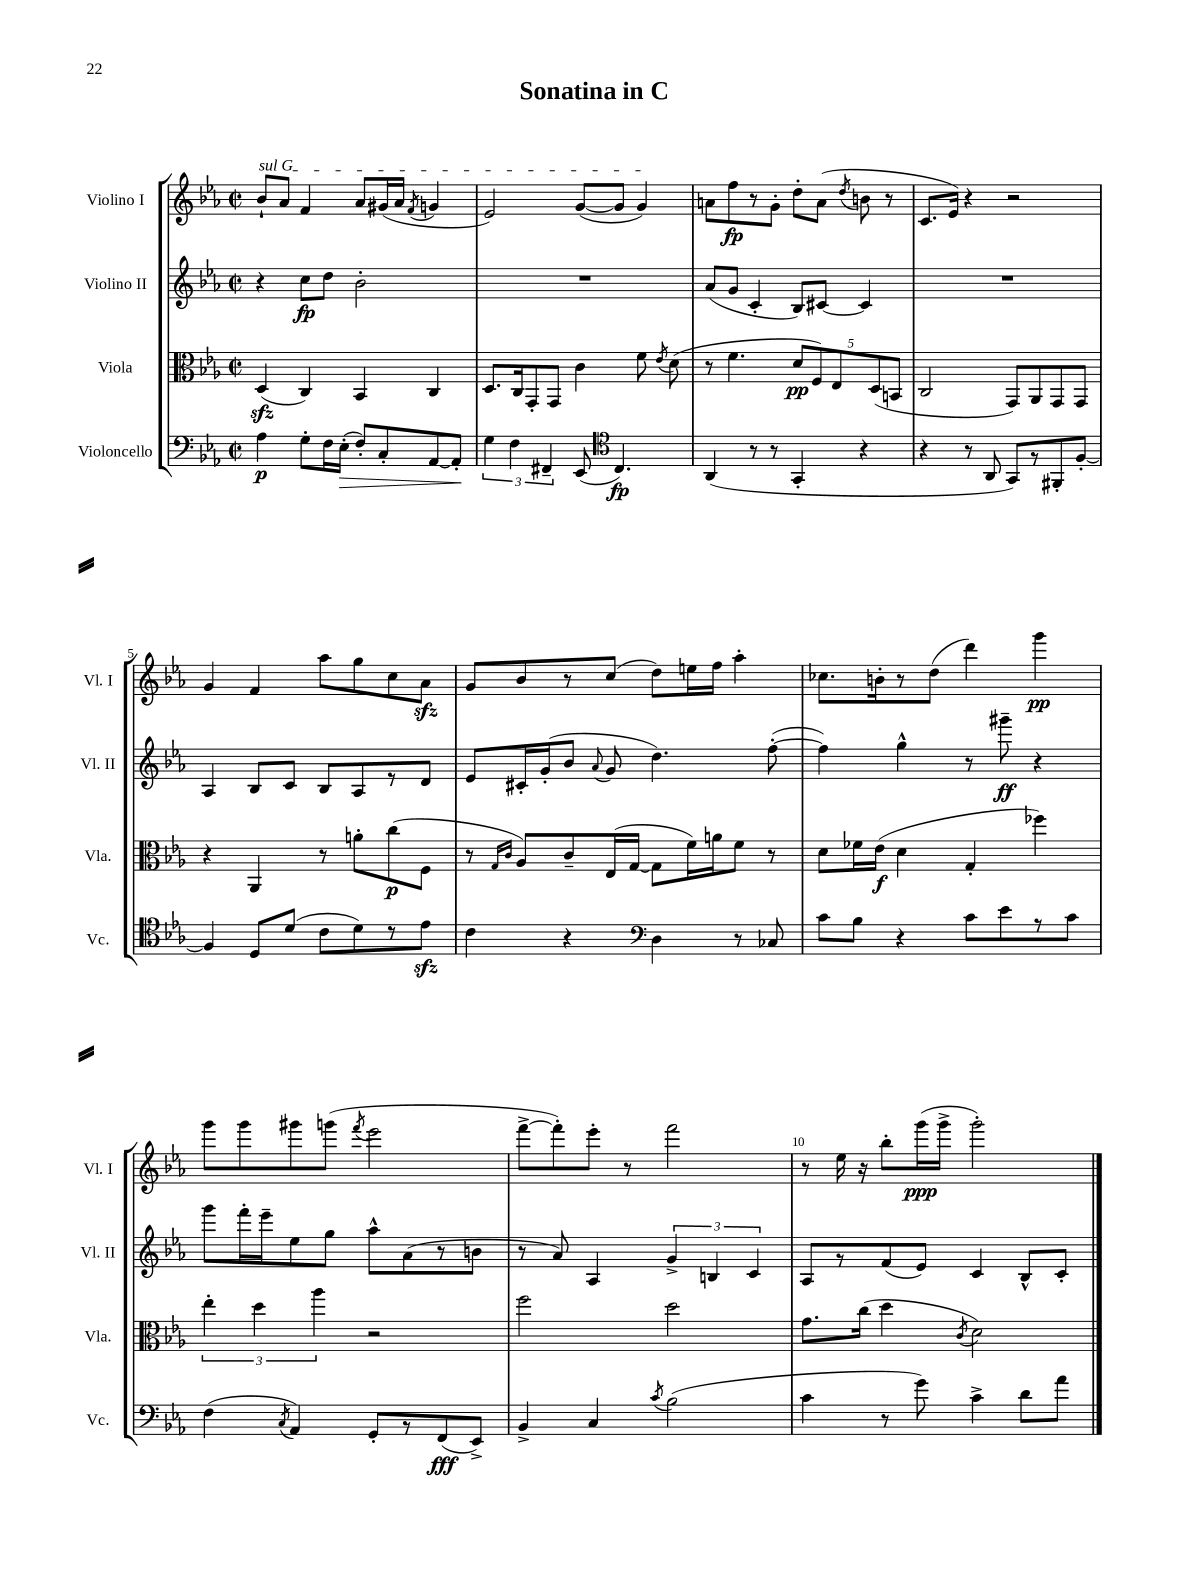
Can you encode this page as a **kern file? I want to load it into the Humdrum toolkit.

**kern	**kern	**kern	**kern
*staff4	*staff3	*staff2	*staff1
*clefF4	*clefC3	*clefG2	*clefG2
*k[b-e-a-]	*k[b-e-a-]	*k[b-e-a-]	*k[b-e-a-]
*M2/2	*M2/2	*M2/2	*M2/2
*met(c|)	*met(c|)	*met(c|)	*met(c|)
4A-\	(4D/	4r	8b-`/L
.	.	.	8a-/J
8G'\L	4C/)	8cc\L	4f/
16F\L	.	8dd\J	.
(16E-'\JJ	.	.	.
8F'/L)	4BB-/	2b-'\	8a-/L
8C'/	.	.	(16g#/L
.	.	.	16a-/JJ
.	.	.	8qf/
[8AA-/	4C/	.	4g/
8AA-'/]J	.	.	.
=	=	=	=
6G\	8.D/L	1r	2e-/)
6F\	.	.	.
.	16C/k	.	.
.	8GG'/	.	.
6FF#~/	.	.	.
.	8GG/J	.	.
(8EE-/	4c\	.	([8g/L
*clefC4	*	*	*
4.C/)	.	.	8g/]J
.	8f\	.	4g/)
.	8qe-/	.	.
.	(8d\	.	.
=	=	=	=
(4AA-/	8r	(8a-/L	8a\L
.	4.f\	8g/J	8ff\
8r	.	4c'/	8r
8r	.	.	8g'\J
4GG'/	10d/L	8B-/L)	8dd'\L
.	10F/)	.	.
.	.	[8c#/J	(8a\J
.	10E-/	.	.
.	.	.	8qdd/
4r	.	4c#/]	8b\
.	(10D/	.	.
.	.	.	8r
.	10BB/J	.	.
=	=	=	=
4r	2C/	1r	8.c/L
.	.	.	16e-/Jk)
8r	.	.	4r
8AA-/	.	.	.
8GG/L)	8GG/L)	.	2r
8r	8AA-/	.	.
8FF#'/	8GG/	.	.
[8F'/J	8GG/J	.	.
=	=	=	=
4F/]	4r	4A-/	4g/
8D/L	4AA-/	8B-/L	4f/
(8d/J	.	8c/J	.
8c\L	8r	8B-/L	8aa-\L
8d\)	8a'\L	8A-/	8gg\
8r	(8cc\	8r	8cc\
8e-\J	8F\J	8d/J	8a-\J
=	=	=	=
4c\	8r	8e-/L	8g/L
.	16qqG/LL	.	.
.	16qqc/JJ	.	.
.	8A-/L)	16c#'/L	8b-/
.	.	(16g'/J	.
4r	8c~/	8b-/J	8r
.	.	8qqa-/	.
.	(16E-/L	8g/	(8cc/J
.	[16G/JJ	.	.
*clefF4	*	*	*
4D\	8G\]L	4.dd\)	8dd\L)
.	16f\L)	.	16ee\L
.	16a\J	.	16ff\JJ
8r	8f\J	.	4aa-'\
8C-/	8r	([8ff'\	.
=	=	=	=
8c\L	8d\L	4ff\])	8.cc-\L
8B-\J	16f-\L	.	.
.	(16e-\JJ	.	16b'\k
4r	4d\	4gg^^\	8r
.	.	.	(8dd\J
8c\L	4G'/	8r	4ddd\)
8e-\	.	8ggg#~\	.
8r	4ff-\)	4r	4ggg\
8c\J	.	.	.
=	=	=	=
(4F\	6ee-'\	8ggg\L	8ggg\L
.	.	16fff'\L	8ggg\
.	6dd\	.	.
.	.	16eee-~\J	.
8qC/	.	.	.
4AA-/)	.	8ee-\	8ggg#\
.	6aa-\	.	.
.	.	8gg\J	(8ggg\J
.	.	.	8qfff/
8GG'/L	2r	8aa-^^\L	2eee-\
8r	.	(8a-\	.
(8FF/	.	8r	.
8EE-^/J)	.	8b\J	.
=	=	=	=
4BB-^/	2ff\	8r	[8fff^\L
.	.	8a-/)	8fff'\])
4C/	.	4A-/	8eee-'\J
.	.	.	8r
8qc/	.	.	.
(2B-\	2dd\	6g^/	2fff\
.	.	6B/	.
.	.	6c/	.
=	=	=	=
4c\	8.g\L	8A-/L	8r
.	.	8r	16ee-\
.	(16cc\Jk	.	16r
8r	4dd\	(8f/	8bb-'\L
8g\)	.	8e-/J)	(16ggg\L
.	.	.	16ggg^\JJ
.	8qc/	.	.
4c^\	2d\)	4c/	2ggg'\)
8d\L	.	8B-^^/L	.
8a-\J	.	8c'/J	.
==	==	==	==
*-	*-	*-	*-
